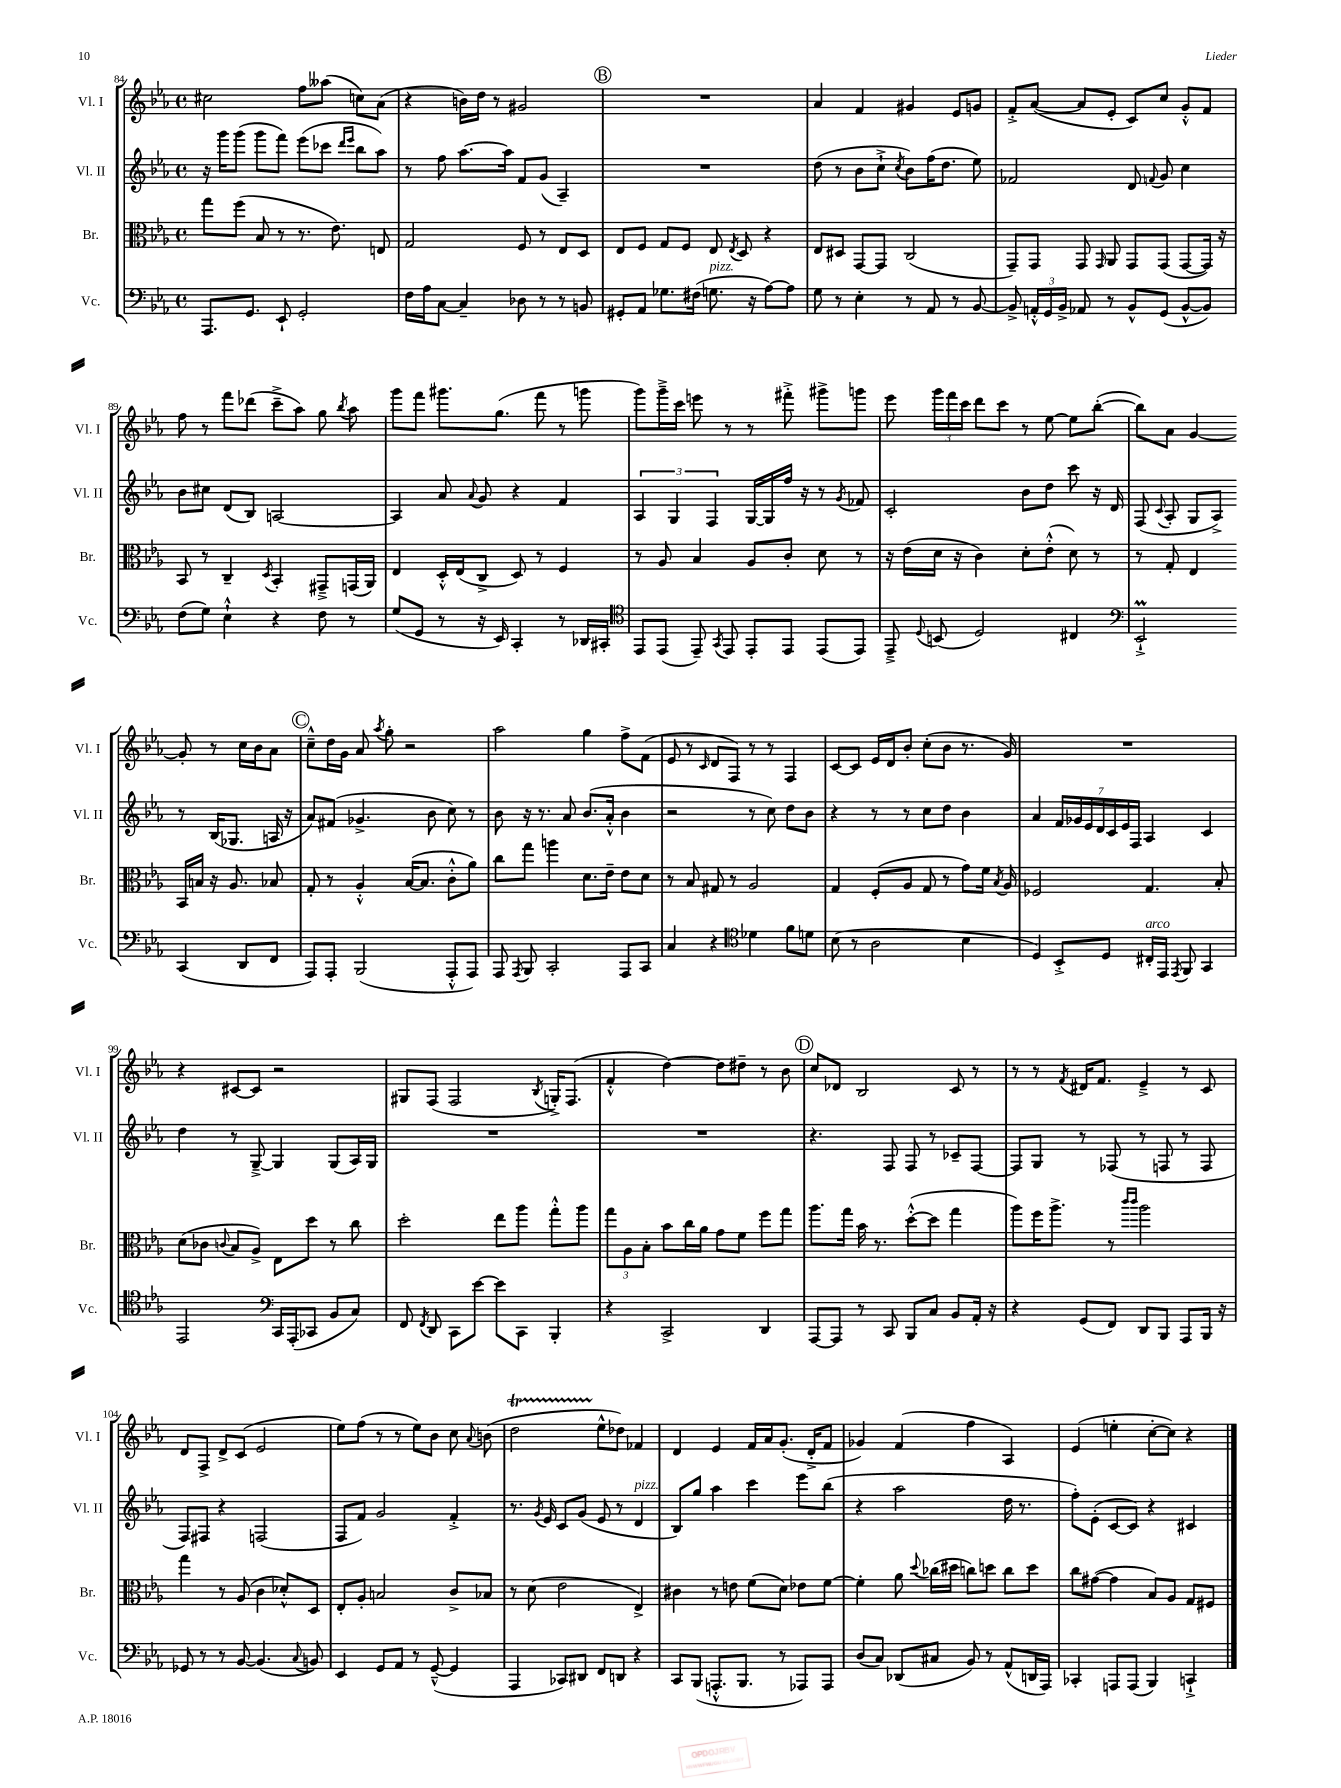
<<
\new StaffGroup <<
\new Staff = "s0" \with { instrumentName = "Vl. I" shortInstrumentName = "Vl. I" } {
    \clef treble \key ees \major \defaultTimeSignature \time 4/4
    \autoBeamOff cis''2 f''8[ aeses''8]( c''8[) aes'8]( |
    r4 b'16[) d''16] r8 gis'2 |
    \mark \markup { \circle "B" } R1 |
    aes'4 f'4 gis'4 ees'8[ g'8] |
    f'8[-.-> aes'8]~( aes'8[ ees'8]-. c'8[) c''8] g'8[-.-^ f'8] |
    f''8 r8 f'''8[ des'''8]( c'''8[---> aes''8]) g''8 \acciaccatura { bes''8 } aes''8 |
    g'''8[ f'''8] gis'''8.[ g''8.]( f'''8 r8 g'''8 |
    g'''8[) g'''16---> c'''16] e'''8 r8 r8 fis'''8-.-> gis'''8[-> g'''8] |
    ees'''8 \tuplet 3/2 { g'''16[ f'''16 c'''16] } d'''8[ c'''8] r8 ees''8~ ees''8[ bes''8]~-.( |
    bes''8[) aes'8] g'4~ g'8-. r8 c''16[ bes'16 aes'8] |
    \mark \markup { \circle "C" } c''8[---^ d''16 g'16] aes'8 \acciaccatura { aes''8 } g''8-. r2 |
    aes''2 g''4 f''8[-> f'8]( |
    ees'8 r8 \grace { c'16 } d'8[ f8]) r8 r8 f4 |
    c'8[~ c'8] ees'16[ d'16 bes'8]-. c''8[-.( bes'8] r8. g'16) |
    R1 |
    r4 cis'8[~ cis'8] r2 |
    gis8[ f8]( f2 \acciaccatura { bes8 } g16[-.->) f8.]( |
    f'4-.-^ d''4~) d''8[ dis''8]-- r8 bes'8 |
    \mark \markup { \circle "D" } c''8[ des'8] bes2 c'8 r8 |
    r8 r8 \acciaccatura { f'8 } dis'16[ f'8.] ees'4---> r8 c'8 |
    d'8[ f8]-> d'8[-> c'8]( ees'2 |
    ees''8[) f''8]( r8 r8 ees''8[) bes'8] c''8 \appoggiatura { aes'8 } b'8( |
    d''2\startTrillSpan ees''8[-^\stopTrillSpan des''8]) fes'4 |
    d'4 ees'4 f'16[ aes'16 g'8.]-.( d'16[-.-> f'8] |
    ges'4) f'4( f''4 aes4) |
    ees'4( e''4-. c''8[~-. c''8]) r4 \bar "|." |
}
\new Staff = "s1" \with { instrumentName = "Vl. II" shortInstrumentName = "Vl. II" } {
    \clef treble \key ees \major \defaultTimeSignature \time 4/4
    \autoBeamOff r16 g'''16[ g'''8]( g'''8[ f'''8]) ees'''8[( ces'''8] \grace { d'''16[ ees'''16] } bes''8[ aes''8]) |
    r8 f''8 aes''8.[~ aes''16] f'8[ g'8]( aes4--) |
    \mark \markup { \circle "B" } R1 |
    d''8( r8 bes'8[ c''8]-!-> \acciaccatura { c''8 } bes'8[) f''16( d''8.] ees''8) |
    fes'2 d'8 \appoggiatura { f'8 } g'8 c''4 |
    bes'8[ cis''8] d'8[( bes8]) a2~ |
    a4 aes'8 \appoggiatura { aes'8 } g'8 r4 f'4 |
    \tuplet 3/2 { aes4 g4 f4 } g16[~ g16 f''16] r16 r8 \acciaccatura { g'8 } fes'8 |
    c'2-. bes'8[ d''8] c'''8 r16 d'16 |
    f8( \appoggiatura { c'8 } aes8-. g8[ aes8]->) r8 bes16[( ges8.] a16 r16 |
    \mark \markup { \circle "C" } aes'8[) fis'8]( ges'4.-> bes'8 c''8) r8 |
    bes'8 r16 r8. aes'8 bes'8.[( aes'16]-.-^ bes'4 |
    r2 r8 c''8) d''8[ bes'8] |
    r4 r8 r8 c''8[ d''8] bes'4 |
    aes'4 \tuplet 7/4 { f'16[ ges'16 ees'16 d'16 c'16 ees'16 f16] } aes4 c'4 |
    d''4 r8 g8~---> g4 g8[( aes16) g16] |
    R1 |
    R1 |
    \mark \markup { \circle "D" } r4. f8 f8 r8 ces'8[-- f8]~ |
    f8[ g8] r8 fes8( r8 f8 r8 f8 |
    f8[) fis8] r4 f2( |
    f8[ f'8]) g'2 f'4-.-> |
    r8. \acciaccatura { g'8 } ees'16 c'8[ g'8]( ees'8 r8 d'4^\markup { \italic "pizz." } |
    bes8[) g''8] aes''4 c'''4 ees'''8[ bes''8]( |
    r4 aes''2 d''16 r8. |
    f''8[-.) ees'8]-.( c'8[~ c'8]) r4 cis'4 \bar "|." |
}
\new Staff = "s2" \with { instrumentName = "Br." shortInstrumentName = "Br." } {
    \clef alto \key ees \major \defaultTimeSignature \time 4/4
    \autoBeamOff g''8[ f''8]( bes8 r8 r8. ees'8.) e8 |
    g2 f8 r8 ees8[ d8] |
    \mark \markup { \circle "B" } ees8[ f8] g8[ f8] ees8 \acciaccatura { ees8 } d8 r4 |
    ees8[ dis8] g,8[~ g,8] c2( |
    g,8[--) g,8] g,8 \grace { g,16 } aes,8 g,8[ g,8]( g,8[~ g,16]) r16 |
    bes,8 r8 c4-- \acciaccatura { d8 } bes,4-. gis,8[---> g,16( aes,16]) |
    ees4 d16[-.-^ ees16( c8]-> d8) r8 f4 |
    r8 aes8 bes4 aes8[ c'8]-. d'8 r8 |
    r16 ees'16[( d'16] r16 c'4) d'8[-. ees'8]-.-^( d'8) r8 |
    r8 g8-. ees4 bes,16[ b16] r16 aes8. bes8 |
    \mark \markup { \circle "C" } g8-. r8 aes4-.-^ bes16[~( bes8.] c'8[-.-^ aes'8]) |
    c''8[ g''8] a''4 d'8.[ ees'16]-- ees'8[ d'8] |
    r8 bes8 gis8 r8 aes2 |
    g4 f8[-.( aes8] g8 r8 g'8[) f'16] \acciaccatura { bes8 } aes16 |
    fes2 g4. bes8-. |
    d'8[( ces'8] \appoggiatura { c'8 } bes8[ aes8]->) ees8[ d''8] r8 c''8 |
    d''2-. ees''8[ aes''8] g''8[-.-^ aes''8] |
    \tuplet 3/2 { g''8[ aes8 bes8]-. } bes'8[ c''16 aes'16] g'8[ f'8] f''8[ g''8] |
    \mark \markup { \circle "D" } aes''8.[ g''16] bes'16 r8. d''8[~-.-^( d''8] g''4 |
    aes''8[) f''16 aes''8.]-> r8 \grace { c'''16[ c'''16] } aes''2 |
    g''4 r8 aes8( c'4 des'8[-.-^) d8] |
    ees8[-. aes8]-. b2 c'8[-> bes8] |
    r8 d'8( ees'2 ees4->) |
    cis'4 r8 e'8 f'8[( d'8]) ees'8[ f'8]~ |
    f'4-. aes'8 \appoggiatura { d''8 } ces''16[( dis''16] c''8[) d''8] c''8[ d''8] |
    c''8[ gis'8]~( gis'4 bes8[) aes8] g8[ fis8] \bar "|." |
}
\new Staff = "s3" \with { instrumentName = "Vc." shortInstrumentName = "Vc." } {
    \clef bass \key ees \major \defaultTimeSignature \time 4/4
    \autoBeamOff aes,,8.[ g,8.] ees,8-! g,2-. |
    f16[ aes16 c8]~ c4-- des8 r8 r8 b,8 |
    \mark \markup { \circle "B" } gis,8[-. aes,8] ges8.[ fis16]( g8.^\markup { \italic "pizz." } r16 aes8[~) aes8] |
    g8 r8 ees4-. r8 aes,8 r8 bes,8~ |
    bes,8-> \tuplet 3/2 { a,16[-.-^ g,16 bes,16]-> } aes,8 r8 bes,8[-^ g,8]( bes,8[~-^ bes,8]) |
    f8[( g8]) ees4-!-^ r4 f8 r8 |
    g8[( g,8] r8 r16 ees,16) c,4-. r8 des,16[ cis,16]-. |
    \clef tenor ees,8[ ees,8]( ees,8--) \acciaccatura { g,8 } ees,8 ees,8[-. ees,8] ees,8[( ees,8]) |
    ees,8---> \appoggiatura { d8 } b,8( d2) cis4 |
    \clef bass ees,2-!->\prall c,4( d,8[ f,8] |
    \mark \markup { \circle "C" } aes,,8[) aes,,8]-. bes,,2( aes,,8[-.-^ aes,,8]) |
    aes,,8 \acciaccatura { aes,,8 } bes,,8 c,2-. aes,,8[ c,8] |
    c4 r4 \clef tenor des'4 f'8[ d'8] |
    bes8( r8 aes2 bes4 |
    d4) bes,8[-.-> d8] cis16[-.^\markup { \italic "arco" } ees,16] \acciaccatura { ees,8 } f,8 g,4 |
    ees,2 \clef bass c,16[ aes,,16-.( ces,8] bes,8[ c8]) |
    f,8 \acciaccatura { f,8 } d,8 c,8[ ees'8]~ ees'8[ c,8] bes,,4-. |
    r4 c,2-> d,4 |
    \mark \markup { \circle "D" } aes,,8[~ aes,,8] r8 c,8 bes,,8[ c8] bes,8[ aes,16]-. r16 |
    r4 g,8[( f,8]) d,8[ bes,,8] aes,,8[ bes,,16] r16 |
    ges,8 r8 r8 bes,8~ bes,4.( \appoggiatura { c8 } b,8) |
    ees,4 g,8[ aes,8] r8 g,8~---^( g,4 |
    aes,,4 ces,8[) dis,8] f,8[ d,8] r4 |
    c,8[ bes,,8]( a,,8.[-.-^ bes,,8.] r8 aes,,8[) aes,,8] |
    d8[( c8]) des,8[( cis8] bes,8) r8 aes,8[-^( d,16 aes,,16]) |
    ces,4-. a,,8[ a,,8]( bes,,4) c,4-!-> \bar "|." |
}
>>
>>
\layout { \context { \Score currentBarNumber = #84 } }
